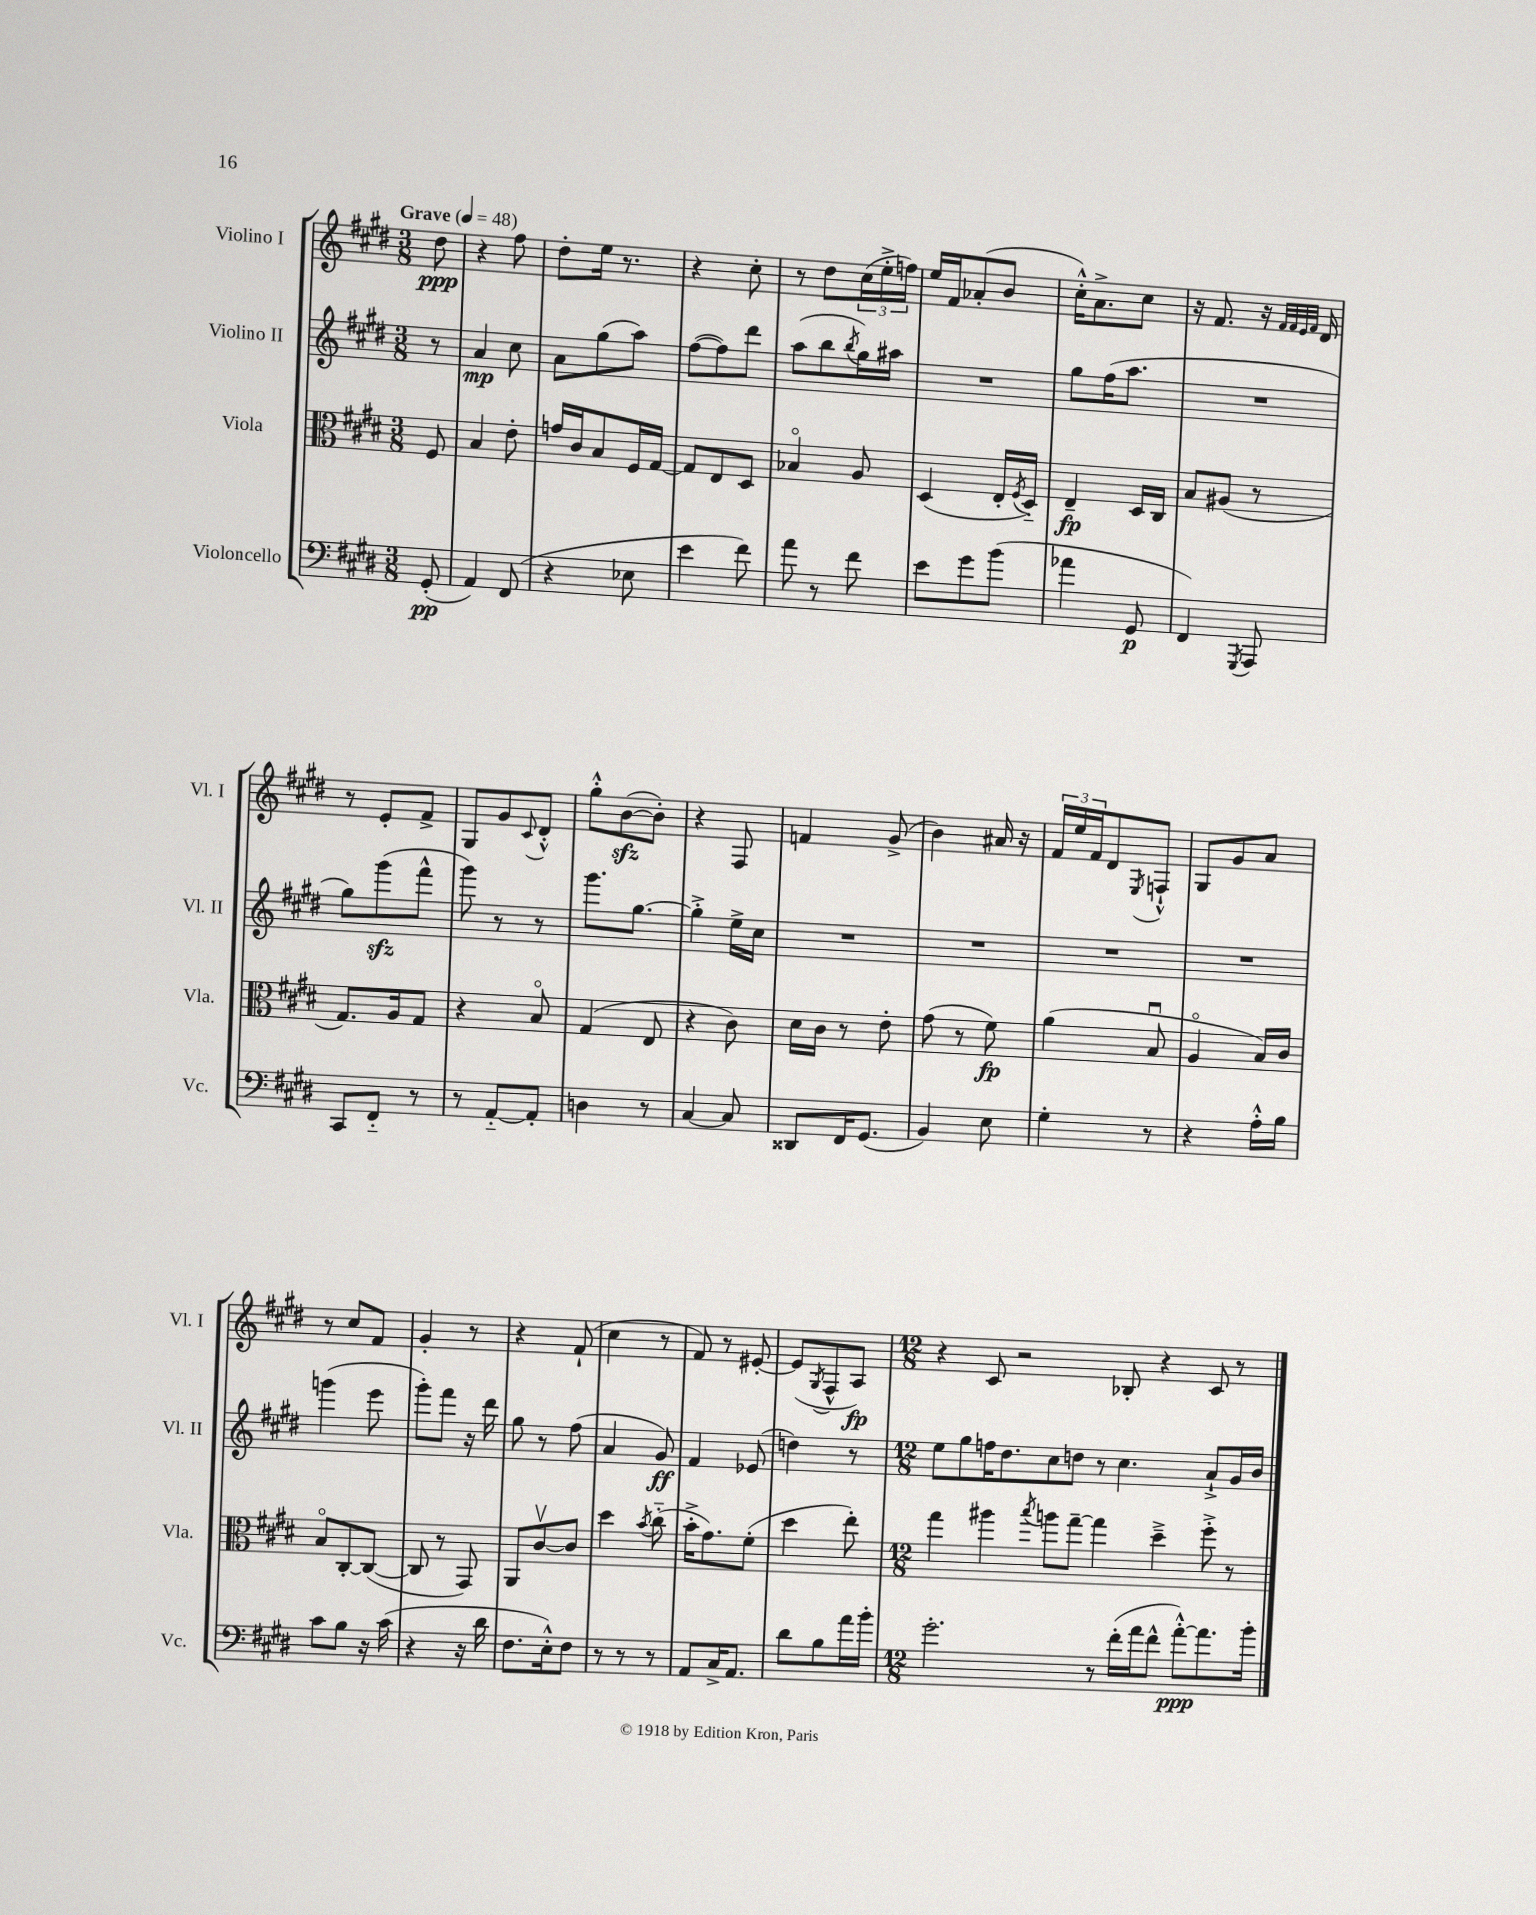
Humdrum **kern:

**kern	**kern	**kern	**kern
*staff4	*staff3	*staff2	*staff1
*clefF4	*clefC3	*clefG2	*clefG2
*k[f#c#g#d#]	*k[f#c#g#d#]	*k[f#c#g#d#]	*k[f#c#g#d#]
*M3/8	*M3/8	*M3/8	*M3/8
*MM48	*MM48	*MM48	*MM48
(8GG#'/	8F#/	8r	8dd#\
=	=	=	=
4AA/)	4B/	4a/	4r
(8FF#/	8e'\	8cc#\	8ff#\
=	=	=	=
4r	16g/LL	8a\L	8dd#'\L
.	16c#/J	.	.
.	8B/	(8gg#\	16ee\Jk
.	.	.	8.r
8E-\	16F#/L	8aa\J)	.
.	[16G#/JJ	.	.
=	=	=	=
4e\	8G#/]L	([8ff#\L	4r
.	8E/	8ff#\])	.
8f#\)	8D#/J	8ddd#\J	8cc#'\
=	=	=	=
8a\	4B-o/	(8aa\L	8r
8r	.	8bb\	8dd#\L
.	.	8qbb/	.
8f#\	8A/	16gg#\L)	(24cc#\L
.	.	.	24ee'^\
.	.	16aa#\JJ	.
.	.	.	24ff\JJ)
=	=	=	=
8e\L	(4D#/	4.r	16ee/LL
.	.	.	16f#/J
8g#\	.	.	(8a-'/
(8b\J	16E'/LL	.	8b/J
.	8qF#/	.	.
.	16D#'~/JJ)	.	.
=	=	=	=
4a-\	4E~/	8gg#\L	16cc#'^^\LK)
.	.	.	8.a^\
.	.	(16ff#\K	.
.	.	8.aa\J	.
8GG#/	16D#/LL	.	8cc#\J
.	16C#/JJ	.	.
=	=	=	=
4FF#/)	8B/L	4.r	16r
.	.	.	8.f#/
.	(8A#/J	.	.
8qGGG#/	.	.	.
8AAA/	8r	.	16r
.	.	.	32qqf#/LLL
.	.	.	32qqf#/
.	.	.	32qqe/
.	.	.	32qqf#/JJJ
.	.	.	16d#/
=	=	=	=
8CC#/L	8.G#/L)	8gg#\L)	8r
8FF#'~/J	.	(8ggg#\	8e'/L
.	16A/k	.	.
8r	8G#/J	8fff#^^\J	8f#^/J
=	=	=	=
8r	4r	8ggg#\)	8G#/L
[8AA'~/L	.	8r	8g#/
.	.	.	8qqc#/
8AA'/]J	8Bo/	8r	8d#'^^/J
=	=	=	=
4D\	(4G#/	8.ggg#\L	8gg#'^^\L
.	.	.	([8b\
.	.	[8.gg#\J	.
8r	8E/	.	8b'\]J)
=	=	=	=
[4C#/	4r	4gg#'^\]	4r
8C#/]	8c#\)	16ee^\LL	8F#/
.	.	16cc#\JJ	.
=	=	=	=
8DD##/L	16d#\LL	4.r	4f/
.	16c#\JJ	.	.
16FF#/K	8r	.	.
(8.GG#/J	.	.	.
.	8e'\	.	(8g#^/
=	=	=	=
4BB/)	(8g#\	4.r	4b\)
.	8r	.	.
8E\	8f#\)	.	16a#/
.	.	.	16r
=	=	=	=
4G#'\	(4a\	4.r	24f#/LL
.	.	.	24ee/
.	.	.	24f#/J
.	.	.	8d#/
.	.	.	8qE/
8r	8Bu/	.	8F`^^/J
=	=	=	=
4r	4Ao/	4.r	8G#/L
.	.	.	8g#/
16A'^^\LL	16B/LL)	.	8a/J
16B\JJ	16c#/JJ	.	.
=	=	=	=
8c#\L	8Bo/L	(4ggg\	8r
8B\J	[8C#'/	.	8cc#/L
16r	(8C#/_J	8eee\	8f#/J
(16c#\	.	.	.
=	=	=	=
4r	8C#/]	8ggg#'\L)	4g#'/
.	8r	8fff#\J	.
16r	8GG#/)	16r	8r
16d#\	.	16ddd#\	.
=	=	=	=
8.F#\L	8AA/L	8gg#\	4r
.	[8c#v/	8r	.
16E'^^\k)	.	.	.
8F#\J	8c#/]J	(8ff#\	(8f#`/
=	=	=	=
8r	4dd#\	4a/	4cc#\
8r	.	.	.
.	8qb/	.	.
8r	(8cc#'~\	8g#/)	8r
=	=	=	=
8AA/L	16b'^\LK	4f#/	8f#/)
.	8.g#\)	.	.
16C#^/K	.	.	8r
8.AA/J	.	.	.
.	(8f#'\J	(8e-/	[8e#'/
=	=	=	=
8d#\L	4dd#\	4dd\)	(8e#/]L
.	.	.	8qG#/
8B\	.	.	8F#^^/
16a\L	8ee'\)	8r	8A/J)
16b'\JJ	.	.	.
=	=	=	=
*M12/8	*M12/8	*M12/8	*M12/8
2.g#'\	4gg#\	8ee\L	4r
.	.	8gg#\	.
.	4aa#\	16ff\K	8c#/
.	.	8.dd#\	.
.	.	.	2r
.	8qbb/	.	.
.	8aa\L	8cc#\	.
.	[8gg#~\J	8dd\J	.
8r	4gg#\]	8r	.
(16f#'\LL	.	4.cc#\	8B-'/
16a\J	.	.	.
8f#^^\J	4dd#~^\	.	4r
[8a'^^\L)	.	.	.
8.a\]	8ff#'^\	8a`^/L	8c#/
.	8r	16g#/L	8r
16b'\Jk	.	16b/JJ	.
==	==	==	==
*-	*-	*-	*-
